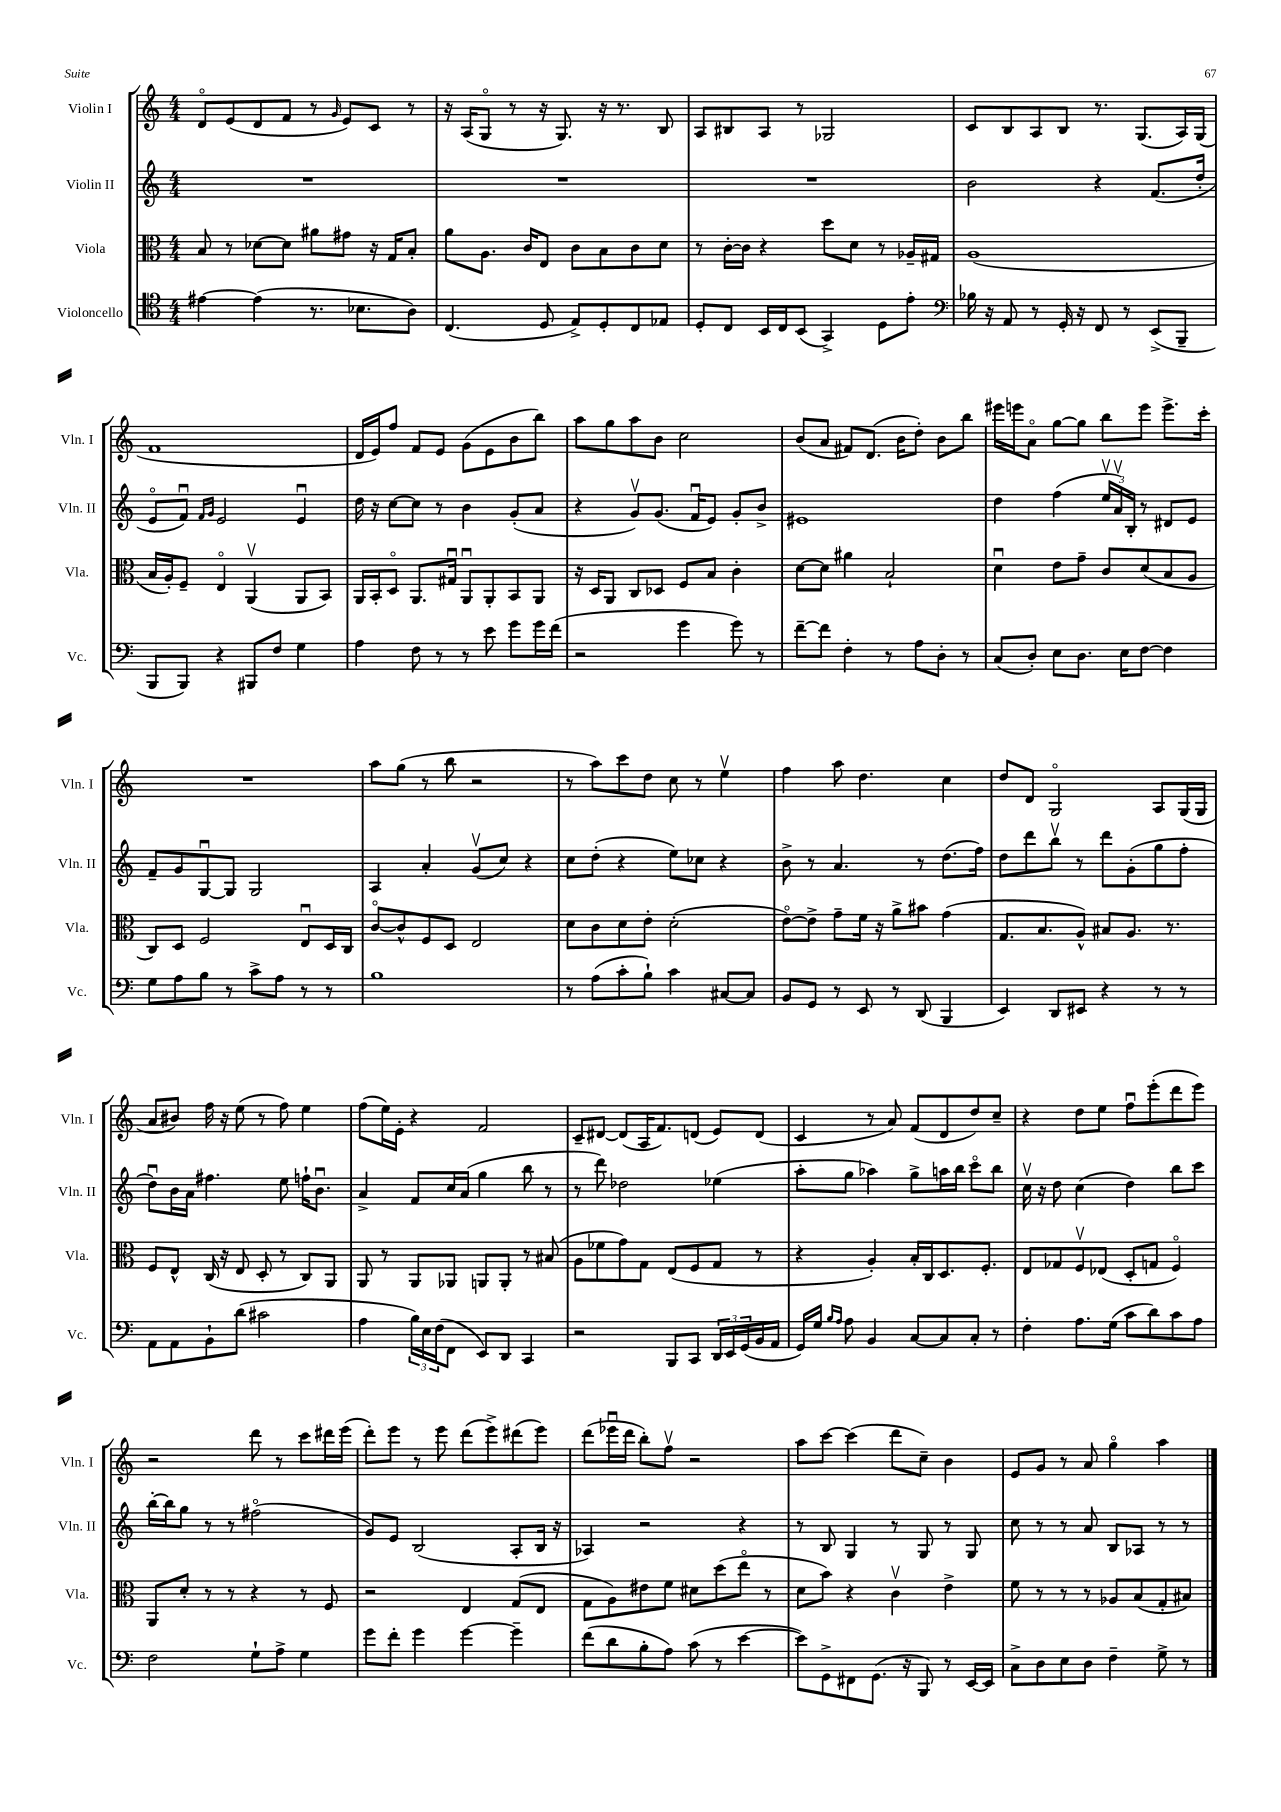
<<
\new StaffGroup <<
\new Staff = "s0" \with { instrumentName = "Violin I" shortInstrumentName = "Vln. I" } {
    \clef treble \key c \major \numericTimeSignature \time 4/4
    d'8\flageolet e'8( d'8 f'8 r8 \grace { g'16 } e'8) c'8 r8 |
    r16 a16( g8\flageolet r8 r16 g8.) r16 r8. b8 |
    a8 bis8 a8 r8 ges2 |
    c'8 b8 a8 b8 r8. g8.( a16) g16( |
    f'1 |
    d'16 e'16) f''8 f'8 e'8 g'8( e'8 b'8 b''8) |
    a''8 g''8 a''8 b'8 c''2 |
    b'8( a'8 fis'8) d'8.( b'16 d''8-.) b'8 b''8 |
    eis'''16 e'''16 a'8\flageolet g''8~ g''8 b''8 e'''8 e'''8.-> c'''16-. |
    R1 |
    a''8 g''8( r8 b''8 r2 |
    r8 a''8) c'''8 d''8 c''8 r8 e''4\upbow |
    f''4 a''8 d''4. c''4 |
    d''8 d'8 g2\flageolet a8 g16( g16 |
    a'8 bis'8) f''16 r16 e''8( r8 f''8) e''4 |
    f''8( e''16) e'16-. r4 f'2 |
    c'8-- dis'8~ dis'8( a16 f'8.) d'8( e'8) d'8( |
    c'4 r8 a'8) f'8( d'8 d''8) c''8-- |
    r4 d''8 e''8 f''8\downbow e'''8-.( d'''8 e'''8) |
    r2 d'''8 r8 c'''8 dis'''16 e'''16( |
    d'''8-.) e'''8 r8 e'''8 d'''8( e'''8->) dis'''8( e'''8) |
    d'''8( ees'''16\downbow d'''16 b''8-.) f''8\upbow r2 |
    a''8 c'''8~ c'''4( d'''8 c''8--) b'4 |
    e'8 g'8 r8 a'8 g''4\flageolet a''4 \bar "|." |
}
\new Staff = "s1" \with { instrumentName = "Violin II" shortInstrumentName = "Vln. II" } {
    \clef treble \key c \major \numericTimeSignature \time 4/4
    R1 |
    R1 |
    R1 |
    b'2 r4 f'8.( d''16-. |
    e'8\flageolet f'8\downbow) \grace { f'16 g'16 } e'2 e'4\downbow |
    d''16 r16 c''8~ c''8 r8 b'4 g'8-.( a'8 |
    r4 g'8\upbow) g'8.( f'16\downbow e'8) g'8-. b'8-> |
    eis'1 |
    d''4 f''4( \tuplet 3/2 { e''16\upbow a'16\upbow) b16-. } r8 dis'8 e'8 |
    f'8-- g'8 g8~\downbow g8 g2 |
    a4 a'4-. g'8\upbow( c''8) r4 |
    c''8 d''8-.( r4 e''8) ces''8 r4 |
    b'8-> r8 a'4. r8 d''8.( f''16) |
    d''8 d'''8 b''8\upbow r8 d'''8 g'8-.( g''8 f''8-. |
    d''8\downbow) b'16 a'16 fis''4. e''8 f''16-! b'8.\downbow |
    a'4-> f'8 c''16 a'16( g''4 b''8 r8 |
    r8 d'''8) des''2 ees''4( |
    a''8-. g''8 aes''4) g''8-> a''16 b''16 c'''8\flageolet b''8 |
    c''16\upbow r16 d''8 c''4( d''4) b''8 c'''8 |
    b''16~-. b''16 g''8 r8 r8 fis''2\flageolet( |
    g'8) e'8 b2( a8-. b16 r16 |
    aes4) r2 r4 |
    r8 b8 g4 r8 g8 r8 g8 |
    c''8 r8 r8 a'8 b8 aes8 r8 r8 \bar "|." |
}
\new Staff = "s2" \with { instrumentName = "Viola" shortInstrumentName = "Vla." } {
    \clef alto \key c \major \numericTimeSignature \time 4/4
    b8 r8 des'8~ des'8 ais'8 gis'8 r16 g16 b8-. |
    a'8 a8. c'16 e8 c'8 b8 c'8 d'8 |
    r8 c'16~-. c'16 r4 d''8 d'8 r8 aes16-- gis16 |
    a1( |
    b16 a16-.) f8-- e4\flageolet a,4\upbow( a,8 b,8) |
    a,16 b,16-. d8\flageolet a,8. gis16\downbow a,8\downbow a,8-. b,8 a,8 |
    r16 d16 a,8 c8 des8 f8 b8 c'4-. |
    d'8~ d'8 ais'4 b2-! |
    d'4\downbow e'8 g'8-- c'8 d'8( b8 a8 |
    c8) d8 f2 e8\downbow d16 c16 |
    c'8~\flageolet c'8-^ f8 d8 e2 |
    d'8 c'8 d'8 e'8-. d'2-.( |
    e'8~\flageolet) e'8-> g'8-- f'16 r16 a'8-> bis'8 g'4( |
    g8. b8. a8-^) bis8 a8. r8. |
    f8 e8-^ c16( r16 e8 d8-. r8 c8) a,8 |
    a,8 r8 a,8 aes,8 a,8 a,8-. r8 bis8( |
    a8 fes'8 g'8) g8 e8( f8 g8 r8 |
    r4 a4-.) b16-. c16 d8. f8.-. |
    e8 ges8 f8\upbow ees8( d8-. g8 f4\flageolet) |
    a,8 d'8-. r8 r8 r4 r8 f8 |
    r2 e4 g8( e8 |
    g8 a8) eis'8 f'8 dis'8 d''8( e''8\flageolet r8 |
    d'8 b'8) r4 c'4\upbow e'4-> |
    f'8 r8 r8 r8 aes8 b8( g8-. bis8) \bar "|." |
}
\new Staff = "s3" \with { instrumentName = "Violoncello" shortInstrumentName = "Vc." } {
    \clef tenor \key c \major \numericTimeSignature \time 4/4
    eis'4~ eis'4( r8. bes8. a8) |
    c4.( d8 e8->) d8-. c8 ees8 |
    d8-. c8 b,16 c16 b,8( g,4->) d8 e'8-. |
    \clef bass bes16 r16 a,8 r8 g,16-. r16 f,8 r8 e,8->( b,,8-- |
    b,,8 b,,8) r4 bis,,8 f8 g4 |
    a4 f8 r8 r8 e'8 g'8 g'16 f'16( |
    r2 g'4 g'8) r8 |
    f'8~-- f'8 f4-. r8 a8 d8-. r8 |
    c8( d8-.) e8 d8. e16 f8~ f4 |
    g8 a8 b8 r8 c'8-> a8 r8 r8 |
    b1 |
    r8 a8( c'8-. b8-!) c'4 cis8~ cis8 |
    b,8 g,8 r8 e,8 r8 d,8( b,,4 |
    e,4) d,8 eis,8 r4 r8 r8 |
    a,8 a,8 b,8-! d'8( cis'2 |
    a4 \tuplet 3/2 { b16) e16 f16( } f,8 e,8) d,8 c,4 |
    r2 b,,8 c,8 \tuplet 3/2 { d,16 e,16 g,16( } b,16 a,16 |
    g,16) g16 \grace { b16 a16 } a8 b,4 c8~ c8 c8-. r8 |
    f4-. a8. g16( c'8 d'8) c'8 a8 |
    f2 g8-! a8-> g4 |
    g'8 f'8-. g'4 g'4~ g'4-- |
    f'8( d'8 b8-. a8) c'8( r8 e'4~ |
    e'8) g,8-> fis,8 g,8.( r16 b,,8) r8 e,16~ e,16 |
    c8-> d8 e8 d8 f4-- g8-> r8 \bar "|." |
}
>>
>>
\layout { \context { \Score \remove "Bar_number_engraver" } }
